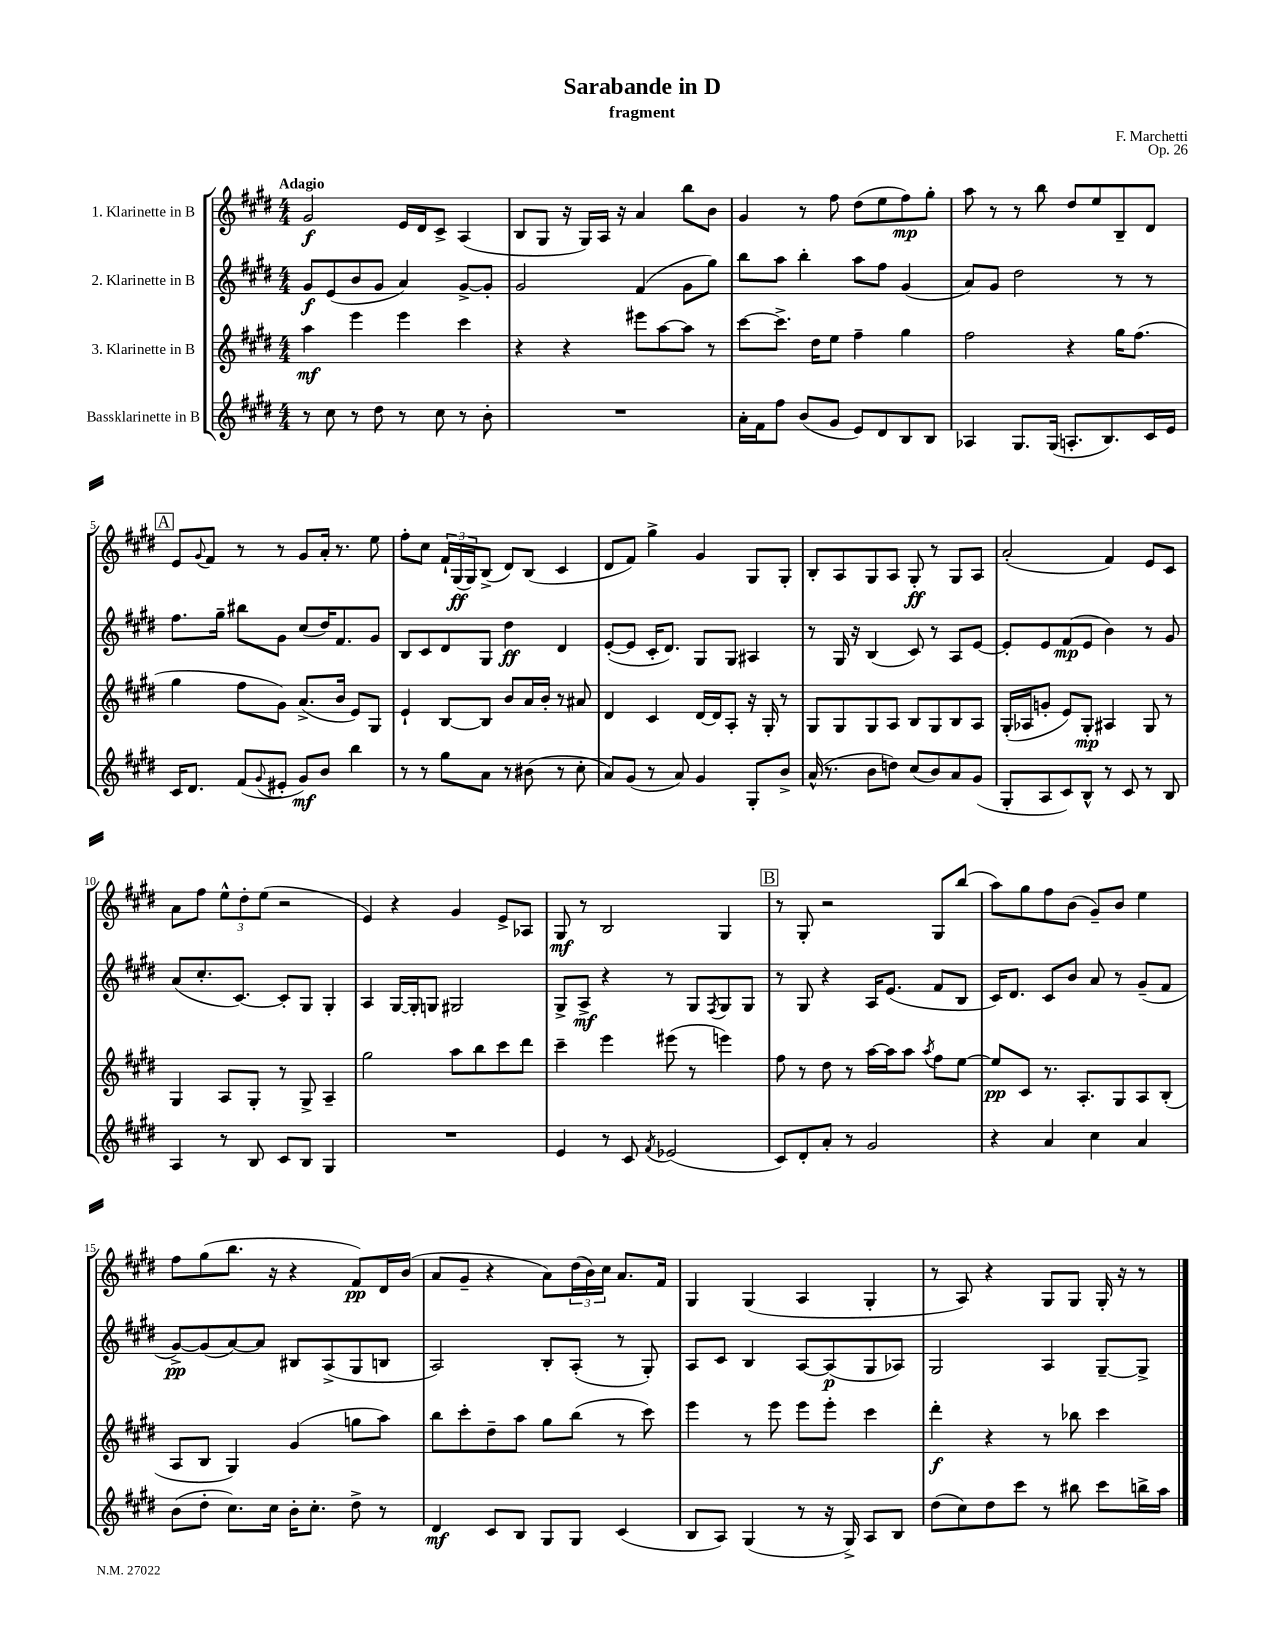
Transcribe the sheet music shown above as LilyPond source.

\header { title = "Sarabande in D" composer = "F. Marchetti" subtitle = "fragment" opus = "Op. 26" }
<<
\new StaffGroup <<
\new Staff = "s0" \with { instrumentName = "1. Klarinette in B" } {
    \clef treble \key e \major \numericTimeSignature \time 4/4 \tempo "Adagio"
    gis'2\f e'16 dis'16 cis'8-> a4( |
    b8 gis8 r16 gis16) a16 r16 a'4 b''8 b'8 |
    gis'4 r8 fis''8 dis''8( e''8 fis''8\mp) gis''8-. |
    a''8 r8 r8 b''8 dis''8 e''8 b8-- dis'8 |
    \mark \markup { \box "A" } e'8 \appoggiatura { gis'8 } fis'8 r8 r8 gis'8 a'16-. r8. e''8 |
    fis''8-. cis''8 \tuplet 3/2 { fis'16-! gis16\ff( gis16) } b8->( dis'8) b8( cis'4 |
    dis'8 fis'8) gis''4-> gis'4 gis8 gis8-. |
    b8-. a8 gis8 a8 gis8-.\ff r8 gis8 a8 |
    a'2-.( fis'4) e'8 cis'8 |
    a'8 fis''8 \tuplet 3/2 { e''8-^ dis''8-. e''8( } r2 |
    e'4) r4 gis'4 e'8-> aes8 |
    gis8\mf r8 b2 gis4 |
    \mark \markup { \box "B" } r8 gis8-. r2 gis8 b''8( |
    a''8) gis''8 fis''8 b'8( gis'8--) b'8 e''4 |
    fis''8 gis''8( b''8. r16 r4 fis'8\pp) dis'16 b'16( |
    a'8 gis'8-- r4 a'8) \tuplet 3/2 { dis''16( b'16) cis''16 } a'8. fis'16 |
    gis4 gis4( a4 gis4-. |
    r8 a8) r4 gis8 gis8 gis16-. r16 r8 \bar "|." |
}
\new Staff = "s1" \with { instrumentName = "2. Klarinette in B" } {
    \clef treble \key e \major \numericTimeSignature \time 4/4
    gis'8\f e'8( b'8 gis'8 a'4) gis'8~-> gis'8-. |
    gis'2 fis'4( gis'8 gis''8) |
    b''8 a''8 b''4-. a''8 fis''8 gis'4( |
    a'8) gis'8 dis''2 r8 r8 |
    \mark \markup { \box "A" } fis''8. gis''16-- bis''8 gis'8 cis''8( dis''16) fis'8. gis'8 |
    b8 cis'8 dis'8 gis8 dis''4\ff dis'4 |
    e'8~-.( e'8 cis'16-. dis'8.) gis8 gis8 ais4 |
    r8 gis16 r16 b4( cis'8) r8 a8 e'8~ |
    e'8-. e'8 fis'8\mp( e'8 b'4) r8 gis'8 |
    a'8( cis''8.-. cis'8.~) cis'8-. gis8 gis4-. |
    a4 gis16~ gis16-. g8 gis2 |
    gis8-> a8->\mf r4 r8 gis8 \acciaccatura { fis8 } gis8 gis8 |
    \mark \markup { \box "B" } r8 gis8 r4 a16 e'8.( fis'8 b8 |
    cis'16) dis'8. cis'8 b'8 a'8 r8 gis'8--( fis'8 |
    gis'8~->\pp) gis'8( a'8~) a'8 bis8 a8->( gis8 b8 |
    a2) b8-. a8-.( r8 gis8-.) |
    a8 cis'8 b4 a8~ a8\p( gis8 aes8) |
    gis2 a4 gis8~-- gis8-> \bar "|." |
}
\new Staff = "s2" \with { instrumentName = "3. Klarinette in B" } {
    \clef treble \key e \major \numericTimeSignature \time 4/4
    a''4\mf e'''4 e'''4 cis'''4 |
    r4 r4 eis'''8 a''8~ a''8 r8 |
    cis'''8~ cis'''8.-> dis''16 e''8 fis''4-- gis''4 |
    fis''2 r4 gis''16 fis''8.( |
    \mark \markup { \box "A" } gis''4 fis''8 gis'8) a'8.->( b'16 e'8) gis8 |
    e'4-! b8~ b8 b'8 a'16 b'16-. r8 ais'8 |
    dis'4 cis'4 dis'16~ dis'16 a8-. r16 gis16-. r8 |
    gis8 gis8 gis8 a8 b8 gis8 b8 a8 |
    gis16-.( aes16 g'8-. e'8) gis8-.\mp ais4 gis8 r8 |
    gis4 a8 gis8-. r8 gis8-> a4-- |
    gis''2 a''8 b''8 cis'''8 dis'''8 |
    cis'''4-- e'''4 eis'''8( r8 e'''4) |
    \mark \markup { \box "B" } fis''8 r8 dis''8 r8 a''16~ a''16 a''8 \acciaccatura { a''8 } fis''8 e''8~ |
    e''8\pp cis'8 r8. a8.-. gis8 a8 b8-.( |
    a8 b8 gis4) gis'4( g''8 a''8) |
    b''8 cis'''8-. dis''8-- a''8 gis''8 b''8( r8 cis'''8) |
    e'''4 r8 e'''8 e'''8 e'''8-. cis'''4 |
    dis'''4-.\f r4 r8 bes''8 cis'''4 \bar "|." |
}
\new Staff = "s3" \with { instrumentName = "Bassklarinette in B" } {
    \clef treble \key e \major \numericTimeSignature \time 4/4
    r8 cis''8 r8 dis''8 r8 cis''8 r8 b'8-. |
    R1 |
    a'16-. fis'16 fis''8 b'8( gis'8 e'8) dis'8 b8 b8 |
    aes4 gis8. gis16( a8.-. b8.) cis'16 e'16 |
    \mark \markup { \box "A" } cis'16 dis'8. fis'8( \appoggiatura { gis'8 } eis'8-. gis'8\mf) b'8 b''4 |
    r8 r8 gis''8 a'8 r8 bis'8( r8 cis''8-. |
    a'8) gis'8( r8 a'8) gis'4 gis8-. b'8-> |
    a'16-^( r8. b'8 d''8) cis''8( b'8) a'8 gis'8( |
    gis8-. a8 cis'8) b8-^ r8 cis'8 r8 b8 |
    a4 r8 b8 cis'8 b8 gis4 |
    R1 |
    e'4 r8 cis'8 \acciaccatura { fis'8 } ees'2( |
    \mark \markup { \box "B" } cis'8) dis'8-. a'8-. r8 gis'2 |
    r4 a'4 cis''4 a'4 |
    b'8( dis''8-. cis''8.) cis''16 b'16-. cis''8.-. dis''8-> r8 |
    dis'4\mf cis'8 b8 gis8 gis8 cis'4( |
    b8 a8) gis4( r8 r16 gis16->) a8 b8 |
    dis''8( cis''8) dis''8 cis'''8 r8 bis''8 cis'''8 b''16-> a''16 \bar "|." |
}
>>
>>
